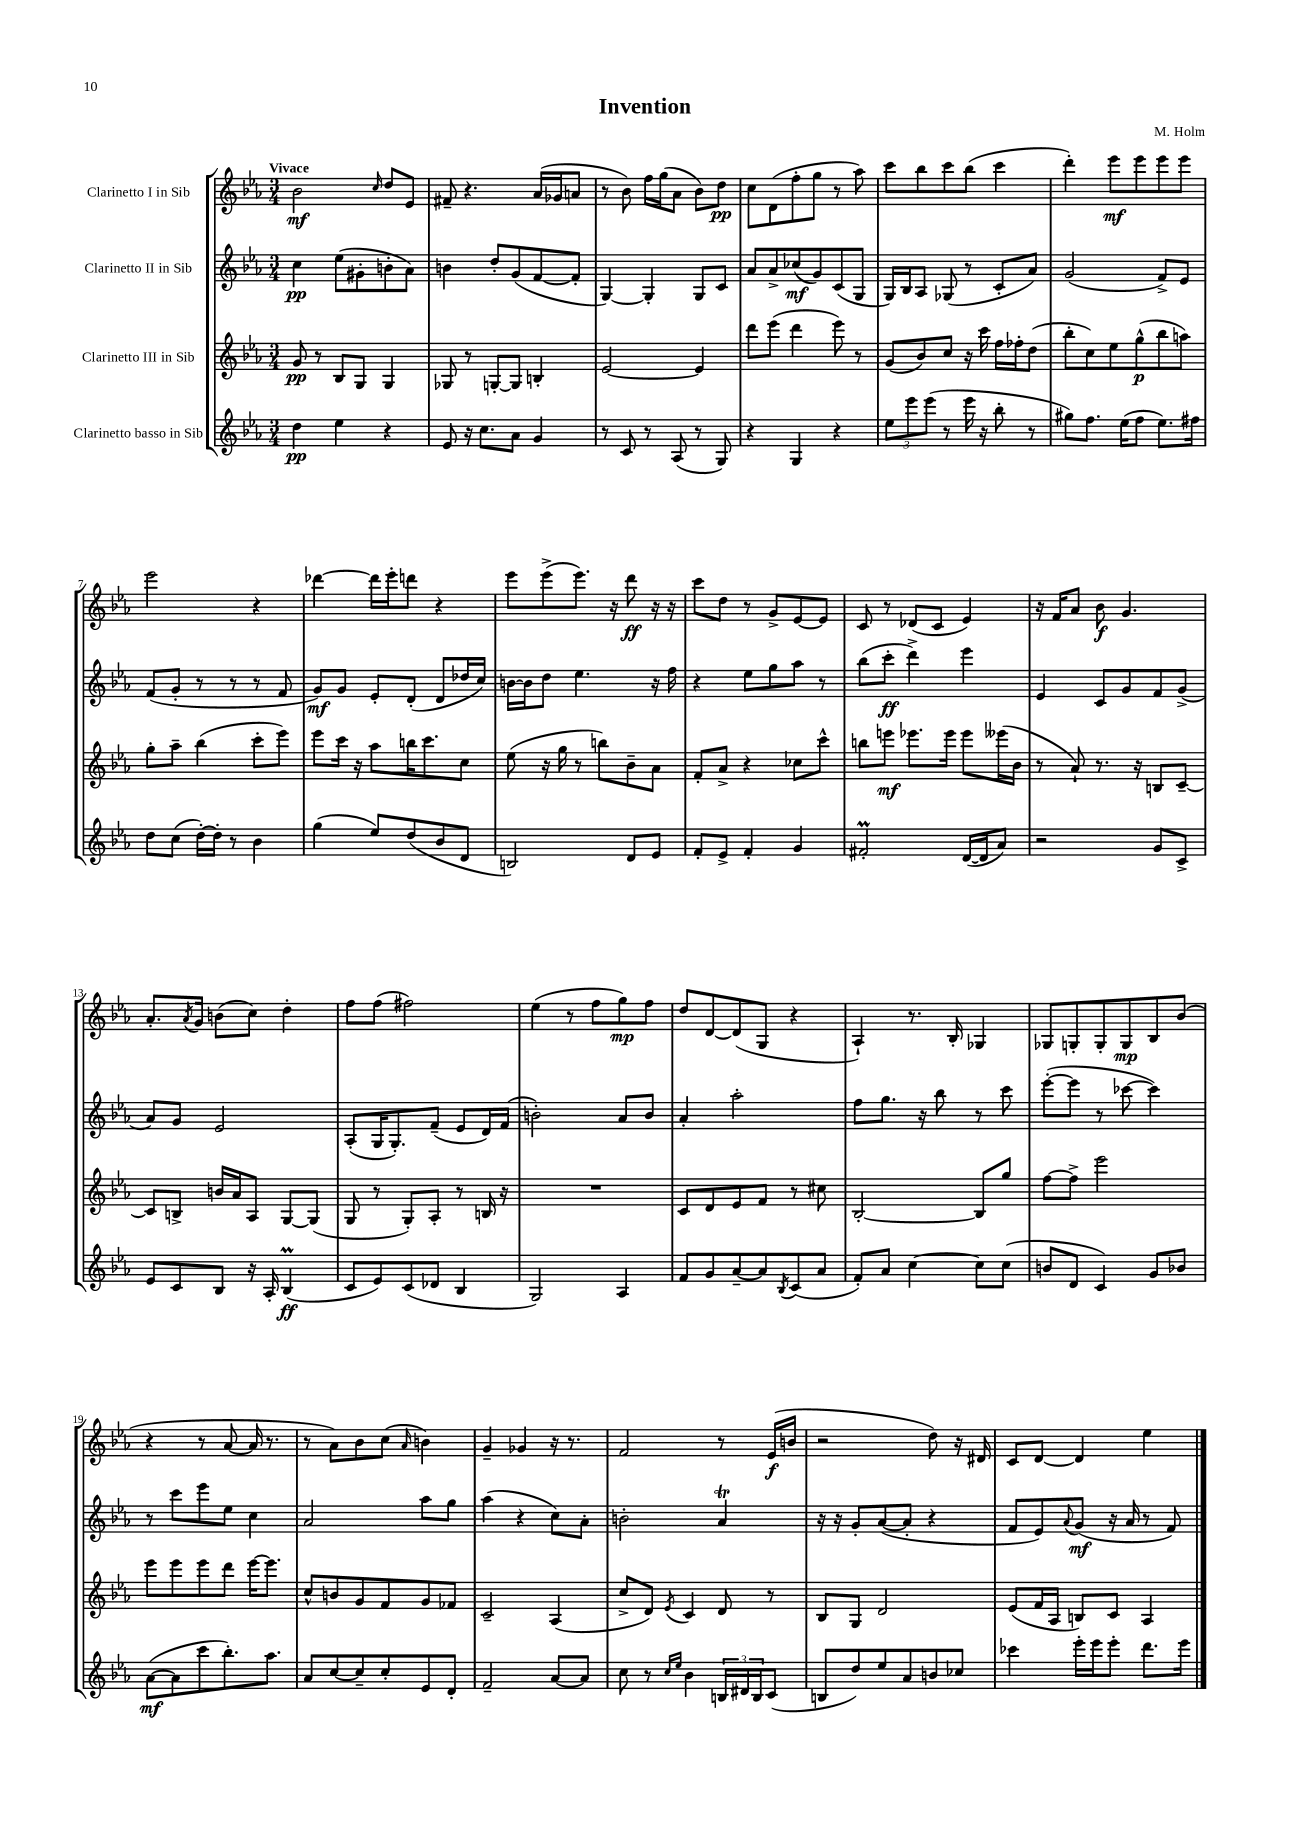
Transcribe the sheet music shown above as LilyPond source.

\header { title = "Invention" composer = "M. Holm" }
<<
\new StaffGroup <<
\new Staff = "s0" \with { instrumentName = "Clarinetto I in Sib" } {
    \clef treble \key ees \major \numericTimeSignature \time 3/4 \tempo "Vivace"
    bes'2\mf \grace { c''16 } d''8 ees'8 |
    fis'8-- r4. aes'16( ges'16 a'8 |
    r8 bes'8) f''16 g''16( aes'8 bes'8) d''8\pp |
    c''8 d'8( f''8-. g''8 r8 aes''8) |
    c'''8 bes''8 c'''8 bes''8( c'''4 |
    d'''4-.) ees'''8\mf ees'''8 ees'''8 ees'''8 |
    ees'''2 r4 |
    des'''4~ des'''16 ees'''16-. d'''8 r4 |
    ees'''8 ees'''8->( ees'''8.) r16 d'''8\ff r16 r16 |
    c'''8 d''8 r8 g'8-> ees'8~ ees'8 |
    c'8 r8 des'8( c'8 ees'4) |
    r16 f'16 aes'8 bes'8\f g'4. |
    aes'8.-. \acciaccatura { aes'8 } g'16 b'8( c''8) d''4-. |
    f''8 f''8( fis''2) |
    ees''4( r8 f''8 g''8\mp) f''8 |
    d''8 d'8~ d'8( g8 r4 |
    aes4-!) r8. bes16-. ges4 |
    ges8 g8-. g8-. g8\mp bes8 bes'8( |
    r4 r8 aes'8~ aes'16 r8. |
    r8 aes'8) bes'8 c''8( \grace { aes'16 } b'4) |
    g'4-- ges'4 r16 r8. |
    f'2 r8 ees'16\f( b'16 |
    r2 d''8) r16 dis'16 |
    c'8 d'8~ d'4 ees''4 \bar "|." |
}
\new Staff = "s1" \with { instrumentName = "Clarinetto II in Sib" } {
    \clef treble \key ees \major \numericTimeSignature \time 3/4
    c''4\pp ees''8( gis'8-. b'8-. aes'8) |
    b'4 d''8-. g'8( f'8~ f'8-. |
    g4~) g4-. g8 c'8 |
    aes'8 aes'8-> ces''8\mf( g'8) c'8( g8 |
    g16) bes16 aes8 ges8( r8 c'8-. aes'8) |
    g'2( f'8->) ees'8 |
    f'8( g'8-. r8 r8 r8 f'8 |
    g'8\mf) g'8 ees'8-. d'8-.( d'8 des''16 c''16) |
    b'16~ b'16 d''8 ees''4. r16 f''16 |
    r4 ees''8 g''8 aes''8 r8 |
    bes''8( c'''8-.\ff d'''4->) ees'''4 |
    ees'4 c'8 g'8 f'8 g'8->( |
    aes'8) g'8 ees'2 |
    aes8-.( g16 g8.-.) f'8--( ees'8 d'16) f'16( |
    b'2-.) aes'8 b'8 |
    aes'4-. aes''2-. |
    f''8 g''8. r16 bes''8 r8 c'''8 |
    ees'''8~-.( ees'''8 r8 ces'''8~ ces'''4) |
    r8 c'''8 ees'''8 ees''8 c''4 |
    aes'2 aes''8 g''8 |
    aes''4( r4 c''8) aes'8-. |
    b'2-. aes'4\trill |
    r16 r16 g'8-. aes'8~( aes'8-. r4 |
    f'8 ees'8) \appoggiatura { aes'8 } g'8\mf( r16 aes'16 r8 f'8) \bar "|." |
}
\new Staff = "s2" \with { instrumentName = "Clarinetto III in Sib" } {
    \clef treble \key ees \major \numericTimeSignature \time 3/4
    g'8\pp r8 bes8 g8 g4 |
    ges8 r8 g8~-. g8 b4-. |
    ees'2~ ees'4 |
    d'''8 ees'''8( d'''4 ees'''8) r8 |
    g'8( bes'8) c''8 r16 c'''16 f''16 fes''16-. d''8( |
    bes''8-. c''8) ees''8 g''8-^\p( bes''8 a''8) |
    g''8-. aes''8-- bes''4( c'''8-. ees'''8) |
    ees'''8 c'''16 r16 aes''8 b''16 c'''8. c''8 |
    ees''8( r16 g''16 r8 b''8) bes'8-- aes'8 |
    f'8-. aes'8-> r4 ces''8 c'''8-^ |
    b''8 e'''8\mf ees'''8. ees'''16 ees'''8 eeses'''16( bes'16 |
    r8 aes'8-!) r8. r16 b8 c'8~-- |
    c'8 b8-> b'16 aes'16 aes8 g8~ g8( |
    g8 r8 g8-.) aes8-. r8 b16 r16 |
    R2. |
    c'8 d'8 ees'8 f'8 r8 cis''8 |
    bes2~-. bes8 g''8 |
    f''8~ f''8-> ees'''2 |
    ees'''8 ees'''8 ees'''8 d'''8 ees'''16~ ees'''8. |
    c''8-^ b'8 g'8 f'8 g'8 fes'8 |
    c'2-- aes4( |
    c''8-> d'8) \acciaccatura { ees'8 } c'4 d'8 r8 |
    bes8 g8 d'2 |
    ees'8( f'16 aes16 b8) c'8 aes4 \bar "|." |
}
\new Staff = "s3" \with { instrumentName = "Clarinetto basso in Sib" } {
    \clef treble \key ees \major \numericTimeSignature \time 3/4
    d''4\pp ees''4 r4 |
    ees'8 r16 c''8. aes'8 g'4 |
    r8 c'8 r8 aes8( r8 g8) |
    r4 g4 r4 |
    \tuplet 3/2 { ees''8 ees'''8 ees'''8( } r8 ees'''16 r16 bes''8-. r8 |
    gis''8) f''8. ees''16( f''8 ees''8.) fis''16 |
    d''8 c''8( d''16~-.) d''16-. r8 bes'4 |
    g''4( ees''8) d''8( bes'8 d'8 |
    b2) d'8 ees'8 |
    f'8-. ees'8-> f'4-. g'4 |
    fis'2-.\prall d'16~( d'16 aes'8) |
    r2 g'8 c'8-> |
    ees'8 c'8 bes8 r16 aes16-. bes4\prall\ff( |
    c'8 ees'8) c'8( des'8 bes4 |
    g2) aes4 |
    f'8 g'8 aes'8~-- aes'8 \acciaccatura { bes8 } c'8( aes'8 |
    f'8-.) aes'8 c''4~ c''8 c''8( |
    b'8 d'8 c'4) g'8 bes'8 |
    aes'8~\mf( aes'8 c'''8 bes''8.-.) aes''8. |
    aes'8 c''8~ c''8-- c''8-. ees'8 d'8-. |
    f'2-- aes'8~ aes'8 |
    c''8 r8 \grace { c''16 ees''16 } bes'4 \tuplet 3/2 { b16 dis'16 b16 } c'8( |
    b8 d''8) ees''8 aes'8 b'8 ces''8 |
    ces'''4 ees'''16-. ees'''16 ees'''8-. d'''8. ees'''16 \bar "|." |
}
>>
>>
